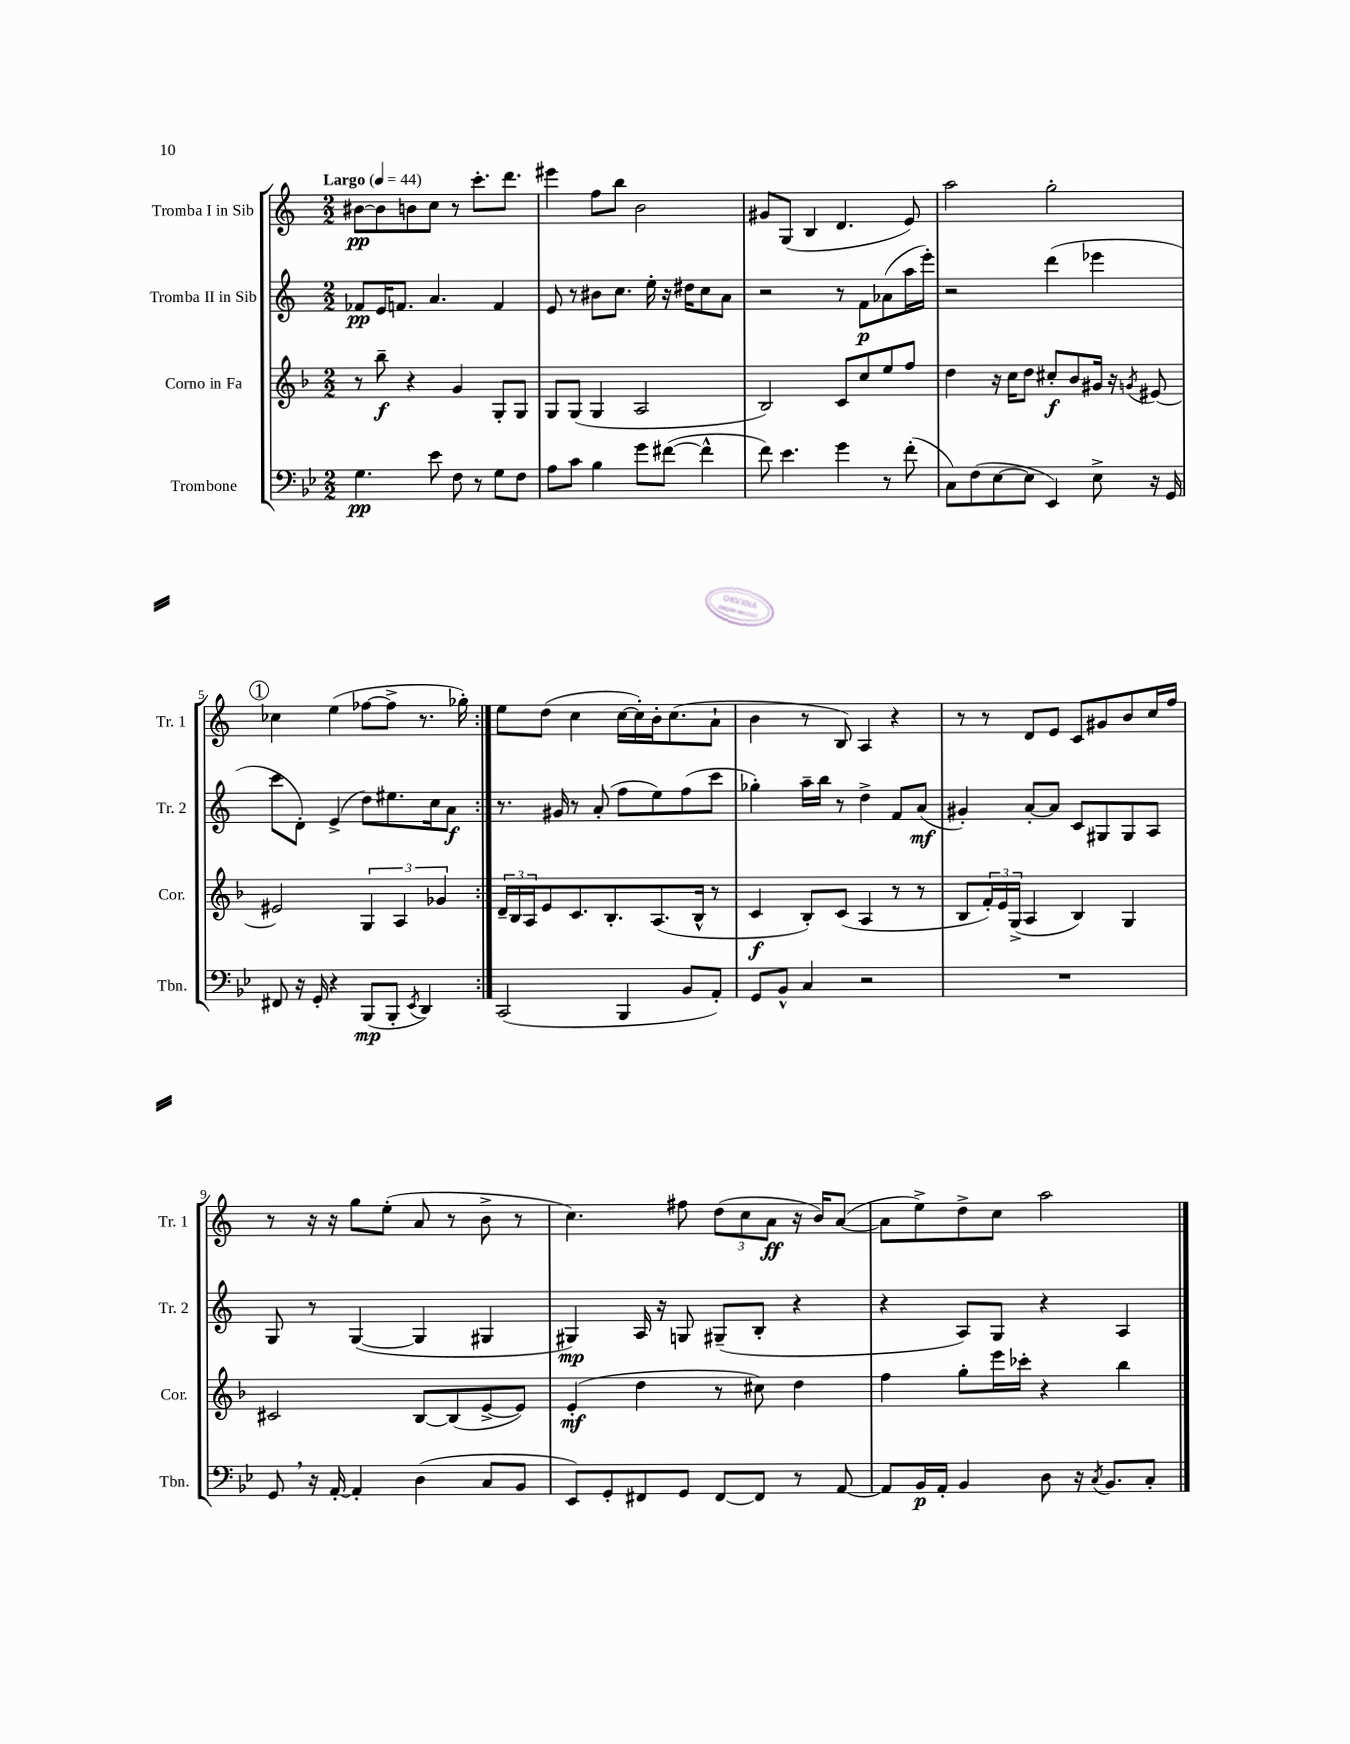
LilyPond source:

<<
\new StaffGroup <<
\new Staff = "s0" \with { instrumentName = "Tromba I in Sib" shortInstrumentName = "Tr. 1" } {
    \clef treble \key c \major \numericTimeSignature \time 2/2 \tempo "Largo" 4 = 44
    \repeat volta 2 { bis'8~\pp bis'8 b'8 c''8 r8 c'''8.-. d'''8. |
    eis'''4 f''8 b''8 b'2 |
    gis'8 g8( b4 d'4. e'8) |
    a''2 g''2-. |
    \mark \markup { \circle "1" } ces''4 e''4( fes''8~ fes''8-> r8. ges''16-.) | }
    e''8 d''8( c''4 c''16~ c''16-.) b'16-. c''8.( a'8-! |
    b'4 r8 b8) a4 r4 |
    r8 r8 d'8 e'8 c'8 gis'8 b'8 c''16 f''16 |
    r8 r16 r16 g''8 e''8-.( a'8 r8 b'8-> r8 |
    c''4.) fis''8 \tuplet 3/2 { d''8( c''8 a'8\ff } r16 b'16) a'8~( |
    a'8 e''8->) d''8-> c''8 a''2 \bar "|." |
}
\new Staff = "s1" \with { instrumentName = "Tromba II in Sib" shortInstrumentName = "Tr. 2" } {
    \clef treble \key c \major \numericTimeSignature \time 2/2
    \repeat volta 2 { fes'8\pp e'16 f'8. a'4. f'4 |
    e'8 r8 bis'8 c''8. e''16-. r16 dis''16 c''8 a'8 |
    r2 r8 f'8\p aes'8( a''16 e'''16-.) |
    r2 d'''4( ees'''4 |
    \mark \markup { \circle "1" } c'''8 d'8-.) e'4->( d''8) eis''8. c''16 a'8\f | }
    r8. gis'16 r8 a'8-.( f''8 e''8) f''8( c'''8 |
    ges''4-.) a''16-- b''16 r8 d''4-> f'8 a'8\mf( |
    gis'4-.) a'8~-. a'8 c'8 gis8 gis8 a8 |
    g8 r8 g4~( g4 gis4 |
    gis4\mp) a16 r16 g8 gis8--( b8-. r4 |
    r4 a8) g8 r4 a4 \bar "|." |
}
\new Staff = "s2" \with { instrumentName = "Corno in Fa" shortInstrumentName = "Cor." } {
    \clef treble \key f \major \numericTimeSignature \time 2/2
    \repeat volta 2 { r8 bes''8--\f r4 g'4 g8-. g8 |
    g8 g8( g4 a2 |
    bes2) c'8 c''8 e''8 f''8 |
    d''4 r16 c''16 d''8 cis''8-.\f bes'8 gis'16 r16 \acciaccatura { g'8 } eis'8~ |
    \mark \markup { \circle "1" } eis'2 \tuplet 3/2 { g4 a4 ges'4 } | }
    \tuplet 3/2 { d'16-- bes16 a16 } e'8 c'8. bes8.-. a8.( bes16-^ r8 |
    c'4\f bes8-.) c'8( a4 r8 r8 |
    bes8 \tuplet 3/2 { f'16-.) e'16 g16->( } a4 bes4) g4 |
    cis'2 bes8~ bes8( e'8~-> e'8) |
    e'4-.\mf( d''4 r8 cis''8) d''4 |
    f''4 g''8-. e'''16 ces'''16-. r4 bes''4 \bar "|." |
}
\new Staff = "s3" \with { instrumentName = "Trombone" shortInstrumentName = "Tbn." } {
    \clef bass \key bes \major \numericTimeSignature \time 2/2
    \repeat volta 2 { g4.\pp ees'8 f8 r8 g8 f8 |
    a8 c'8 bes4 g'8 fis'8~( fis'4-^ |
    f'8) ees'4. g'4 r8 f'8-.( |
    c8) f8( ees8~ ees8 ees,4) ees8-> r16 g,16 |
    \mark \markup { \circle "1" } fis,8 r16 g,16-. r4 bes,,8\mp( bes,,8-. \acciaccatura { ees,8 } d,4) | }
    c,2( bes,,4 bes,8 a,8-.) |
    g,8 bes,8-^ c4 r2 |
    R1 |
    g,8 \breathe r16 a,16~-. a,4-. d4( c8 bes,8 |
    ees,8) g,8-. fis,8 g,8 fis,8~ fis,8 r8 a,8~ |
    a,8 bes,16\p a,16-. bes,4 d8 r16 \acciaccatura { c8 } bes,8. c8-. \bar "|." |
}
>>
>>
